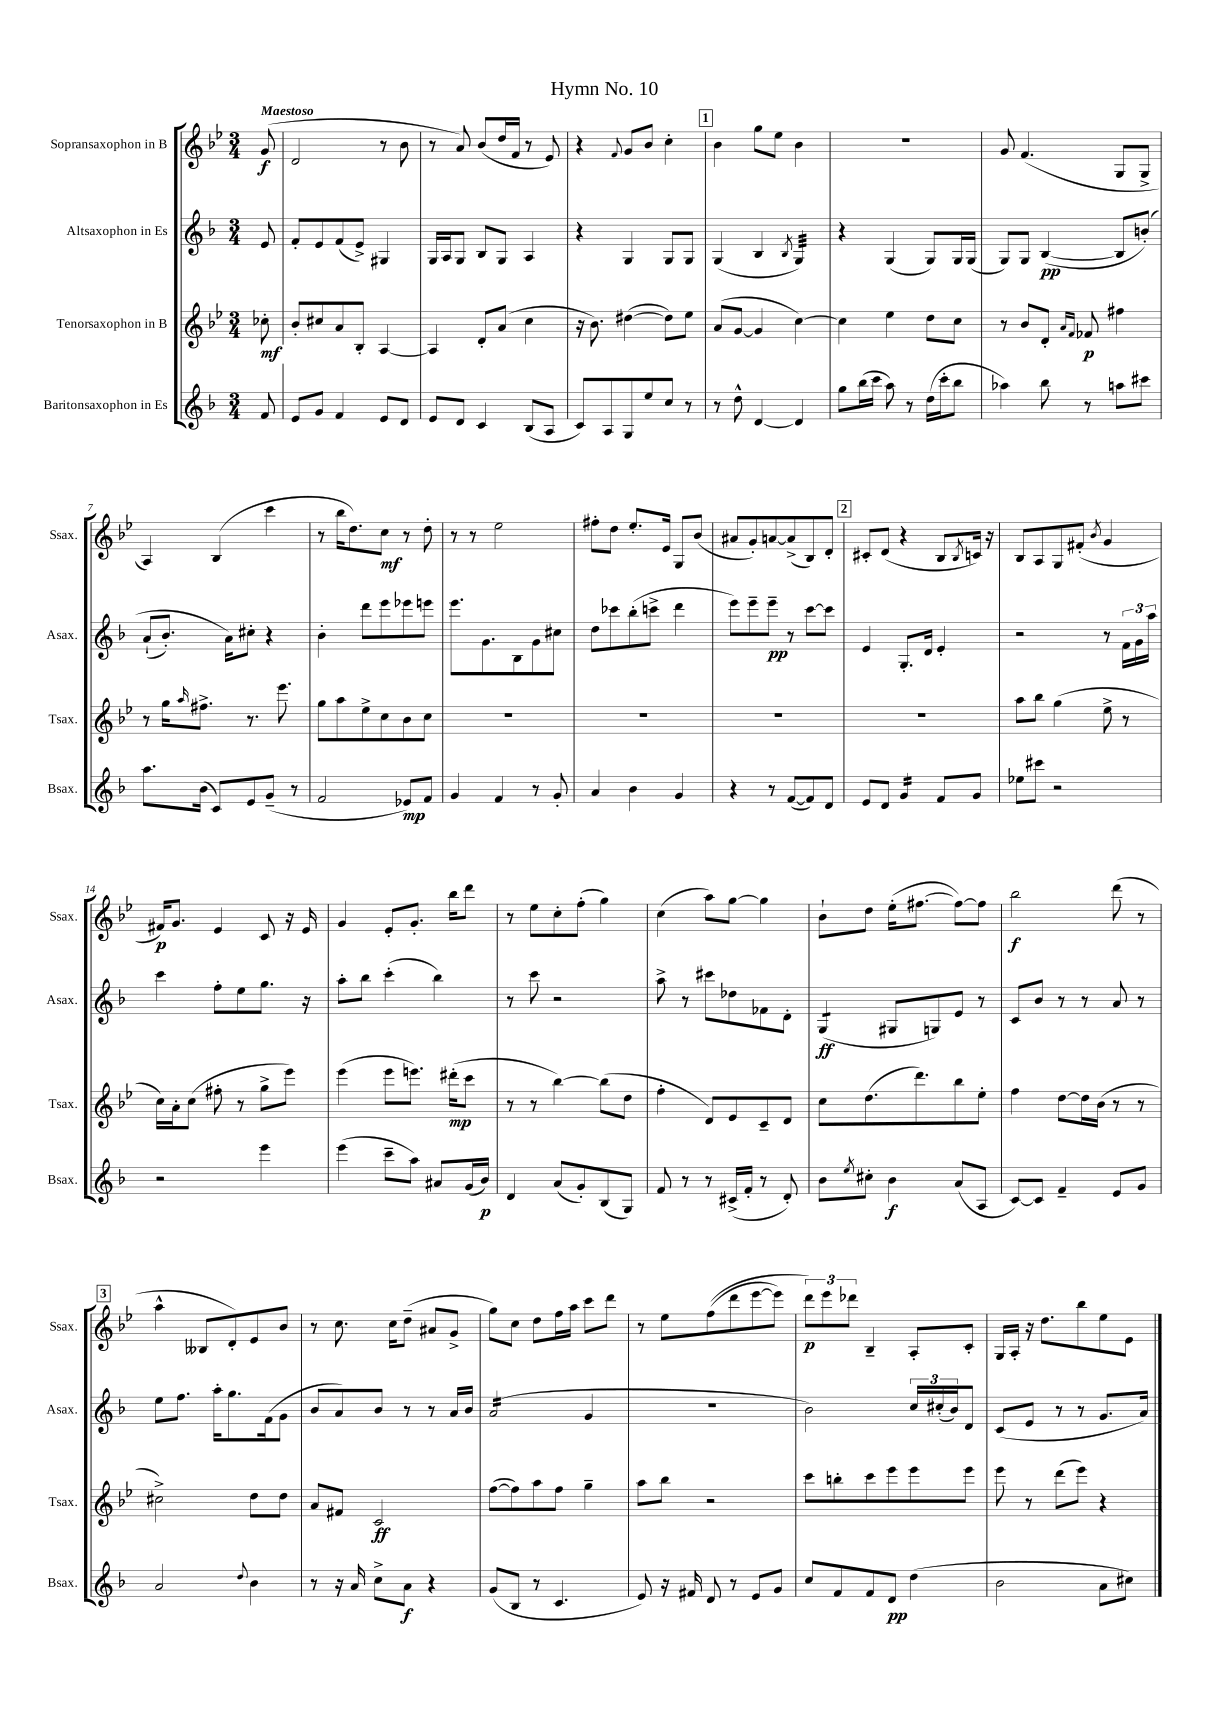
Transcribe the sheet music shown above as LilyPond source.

\header { title = "Hymn No. 10" }
<<
\new StaffGroup <<
\new Staff = "s0" \with { instrumentName = "Sopransaxophon in B" shortInstrumentName = "Ssax." } {
    \clef treble \key bes \major \numericTimeSignature \time 3/4 \partial 8 \tempo "Maestoso"
    g'8\f( |
    d'2 r8 bes'8 |
    r8 a'8) bes'8( d''16 f'16 r8 ees'8) |
    r4 \appoggiatura { f'8 } g'8 bes'8 c''4-. |
    \mark \markup { \box "1" } bes'4 g''8 ees''8 bes'4 |
    R2. |
    g'8 f'4.( g8 g8-> |
    a4) bes4( c'''4 |
    r8 bes''16 d''8.) c''8\mf r8 d''8-. |
    r8 r8 ees''2 |
    fis''8-. d''8 ees''8.-. ees'16 g8 bes'8( |
    ais'8 g'8-.) a'8~ a'8->( bes8) d'8-. |
    \mark \markup { \box "2" } cis'8-. d'8( r4 bes8 \acciaccatura { bes8 } c'16) r16 |
    bes8 a8 g8 fis'8-.( \acciaccatura { bes'8 } g'4 |
    fis'16\p) g'8. ees'4 c'8 r16 ees'16 |
    g'4 ees'8-. g'8.-. bes''16 d'''8 |
    r8 ees''8 c''8-. f''8-.( g''4) |
    c''4( a''8) g''8~ g''4 |
    bes'8-! d''8 ees''16-.( fis''8.~ fis''8~) fis''8 |
    bes''2\f d'''8( r8 |
    \mark \markup { \box "3" } a''4-^ beses8 d'8-.) ees'8 bes'8 |
    r8 c''8. c''16 d''8--( ais'8 g'8-> |
    g''8) c''8 d''8 f''16 a''16 c'''8 d'''8 |
    r8 ees''8 f''8(\( d'''8 ees'''8~ ees'''8) |
    \tuplet 3/2 { d'''8\p\) ees'''8 des'''8 } bes4-- a8-. c'8-. |
    g16 a16-. r16 d''8. bes''8 ees''8 ees'8 \bar "|." |
}
\new Staff = "s1" \with { instrumentName = "Altsaxophon in Es" shortInstrumentName = "Asax." } {
    \clef treble \key f \major \numericTimeSignature \time 3/4 \partial 8
    e'8 |
    f'8-. e'8 f'8( e'8->) gis4 |
    g16 a16 g8 bes8 g8 a4 |
    r4 g4 g8 g8 |
    \mark \markup { \box "1" } g4( bes4 \acciaccatura { bes8 } g4:32) |
    r4 g4( g8) g16 g16( |
    g8) g8 bes4~\pp( bes8 b'8-.)\( |
    a'8-!( bes'8.-.) a'16\) cis''8-. r4 |
    bes'4-. d'''8 e'''8 ees'''8 e'''8 |
    e'''8. g'8. bes8 g'8 cis''8 |
    d''8 ces'''8 bes''8-.( c'''8-> d'''4 |
    e'''8) e'''8-- e'''8--\pp r8 c'''8~ c'''8 |
    \mark \markup { \box "2" } e'4 g8.-. d'16 e'4-. |
    r2 r8 \tuplet 3/2 { f'16 g'16 a''16 } |
    c'''4 f''8-. e''8 g''8. r16 |
    a''8-. bes''8 c'''4-.( bes''4) |
    r8 c'''8 r2 |
    a''8-> r8 cis'''8 des''8 fes'8 d'8-. |
    g4:8\ff( gis8 g8) e'8 r8 |
    c'8 bes'8 r8 r8 a'8 r8 |
    \mark \markup { \box "3" } e''8 f''8. a''16-. g''8. f'16( g'8 |
    bes'8 a'8) bes'8 r8 r8 a'16 bes'16 |
    a'2:16( g'4 |
    R2. |
    bes'2) \tuplet 3/2 { c''16 cis''16-.( bes'16) } d'8 |
    c'8( e'8 r8 r8 g'8. a'16) \bar "|." |
}
\new Staff = "s2" \with { instrumentName = "Tenorsaxophon in B" shortInstrumentName = "Tsax." } {
    \clef treble \key bes \major \numericTimeSignature \time 3/4 \partial 8
    ces''8-.\mf |
    bes'8-. cis''8 a'8 bes8-. a4~ |
    a4 d'8-. a'8( c''4 |
    r16 bes'8.) dis''4~( dis''8) ees''8 |
    \mark \markup { \box "1" } a'8( g'8~ g'4 c''4~) |
    c''4 ees''4 d''8 c''8 |
    r8 bes'8 d'8-. \grace { a'16 f'16 } fes'8\p fis''4 |
    r8 g''16 \grace { a''16 } fis''8.-> r8. ees'''8. |
    g''8 a''8 ees''8-> c''8 bes'8 c''8 |
    R2. |
    R2. |
    R2. |
    \mark \markup { \box "2" } R2. |
    a''8 bes''8 g''4( ees''8-> r8 |
    c''16) a'16-. c''8( fis''8-. r8 g''8-> ees'''8) |
    ees'''4( ees'''8 e'''8.) dis'''16-.\mp( c'''8 |
    r8 r8 bes''4~) bes''8( d''8 |
    f''4-. d'8) ees'8 c'8-- d'8 |
    c''8 d''8.( d'''8.) bes''8 ees''8-. |
    f''4 d''8~ d''16 bes'16( r8 r8 |
    \mark \markup { \box "3" } cis''2->) d''8 d''8 |
    a'8 fis'8 c'2\ff |
    f''8~( f''8) a''8 f''8 g''4-- |
    a''8 bes''8 r2 |
    c'''8 b''8-. c'''8 ees'''8 ees'''8 ees'''8 |
    ees'''8 r8 d'''8( ees'''8) r4 \bar "|." |
}
\new Staff = "s3" \with { instrumentName = "Baritonsaxophon in Es" shortInstrumentName = "Bsax." } {
    \clef treble \key f \major \numericTimeSignature \time 3/4 \partial 8
    f'8 |
    e'8 g'8 f'4 e'8 d'8 |
    e'8 d'8 c'4 bes8( a8 |
    c'8) a8 g8 e''8 c''8 r8 |
    \mark \markup { \box "1" } r8 d''8-^ d'4~ d'4 |
    g''8 bes''16( c'''16 a''8) r8 d''16( c'''16-. bes''8 |
    aes''4) bes''8 r8 a''8 cis'''8 |
    a''8. bes'16( c'8) e'8 g'8--( r8 |
    f'2 ees'8\mp) f'8 |
    g'4 f'4 r8 g'8-. |
    a'4 bes'4 g'4 |
    r4 r8 f'8~( f'8) d'8 |
    \mark \markup { \box "2" } e'8 d'8 g'4:16 f'8 g'8 |
    ees''8 cis'''8 r2 |
    r2 e'''4 |
    e'''4( c'''8-- a''8) ais'8 g'16( bes'16\p) |
    d'4 a'8( g'8-.) bes8( g8) |
    f'8 r8 r8 cis'16->( f'16-. r8 d'8-.) |
    bes'8 \acciaccatura { e''8 } cis''8-. bes'4\f a'8( a8 |
    c'8~) c'8 f'4-- e'8 g'8 |
    \mark \markup { \box "3" } a'2 \appoggiatura { d''8 } bes'4 |
    r8 r16 a'16 c''8-> a'8\f r4 |
    g'8( bes8 r8 c'4. |
    e'8) r16 fis'16 d'8 r8 e'8 g'8 |
    c''8 f'8 f'8 d'8\pp d''4( |
    bes'2 a'8 cis''8) \bar "|." |
}
>>
>>
